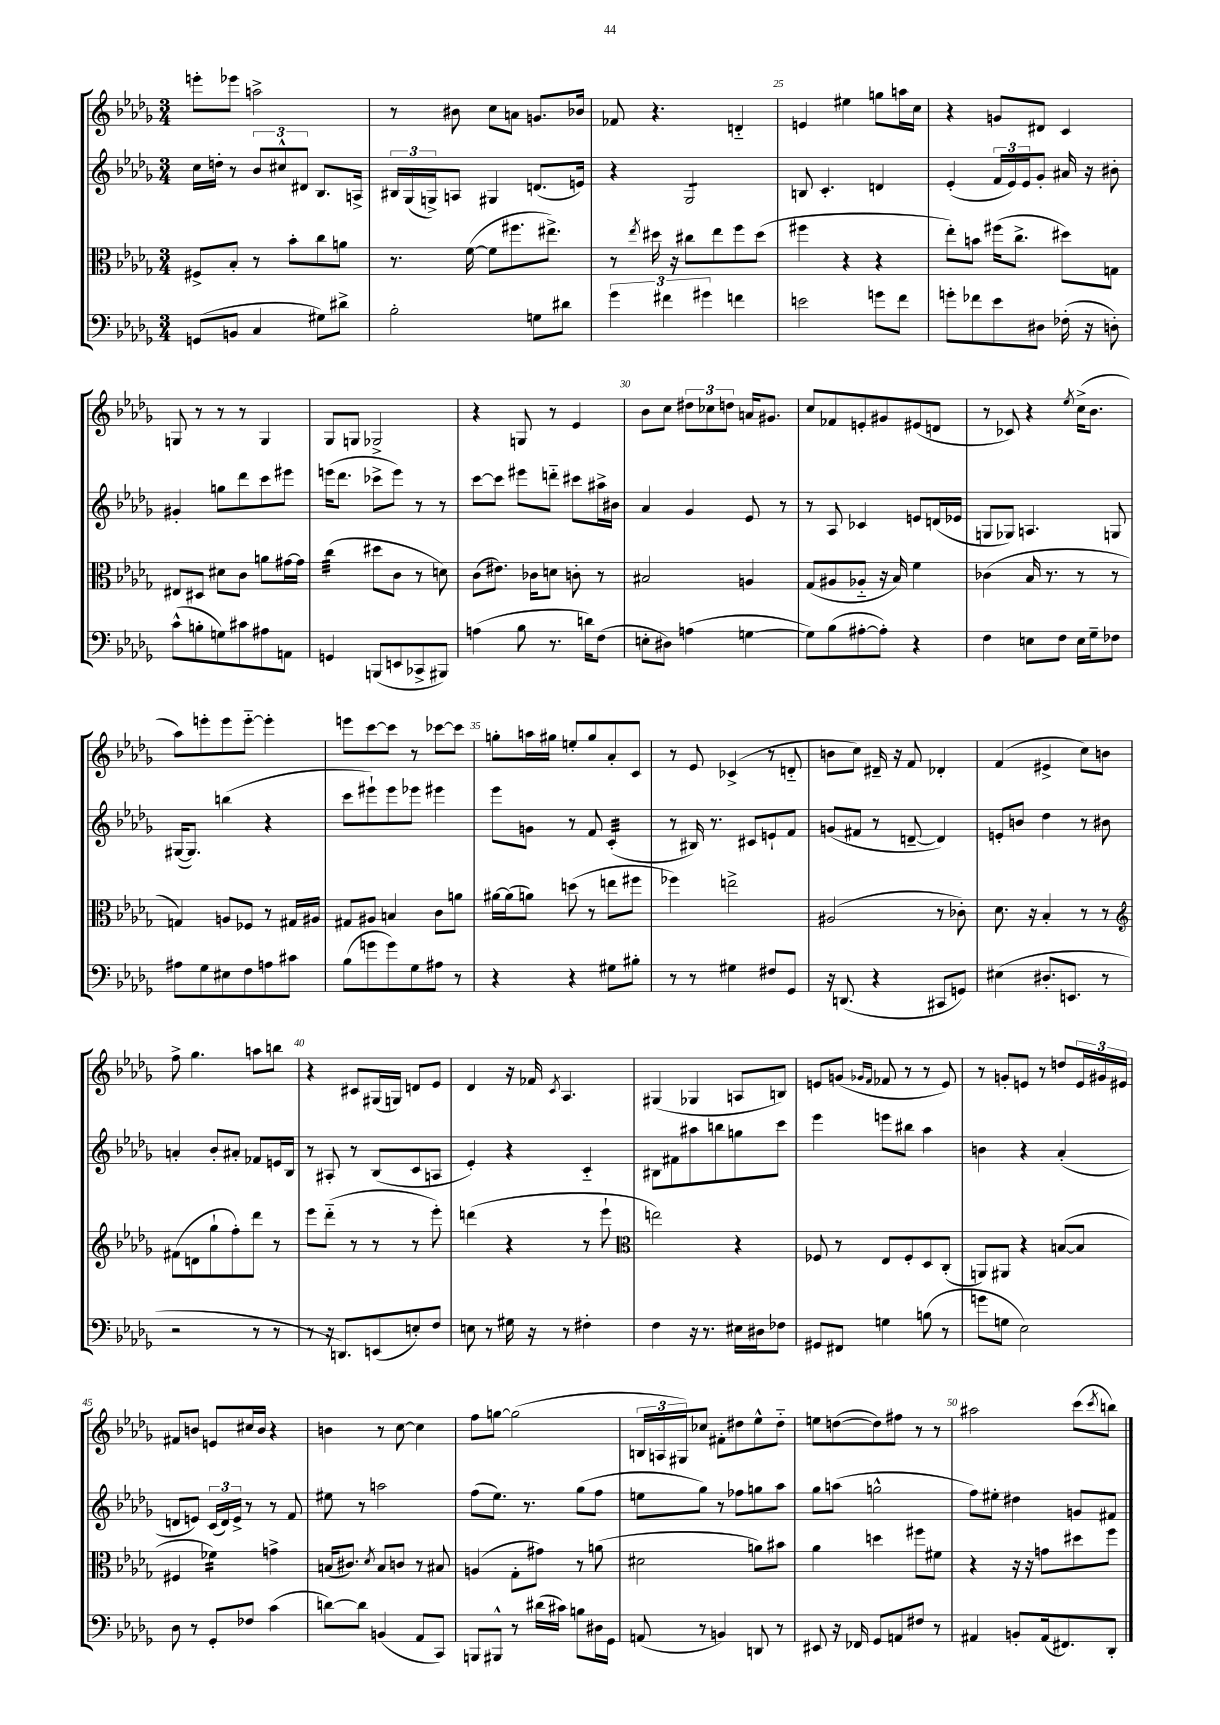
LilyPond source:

<<
\new StaffGroup <<
\new Staff = "s0" {
    \clef treble \key des \major \numericTimeSignature \time 3/4
    e'''8-. ees'''8 a''2-> |
    r8 bis'8 c''8 a'8 g'8. bes'16 |
    fes'8 r4. d'4-_ |
    e'4 eis''4 g''8 a''16 c''16 |
    r4 g'8 dis'8 c'4 |
    g8 r8 r8 r8 g4 |
    ges8 g8 ges2-> |
    r4 g8 r8 ees'4 |
    bes'8 c''8 \tuplet 3/2 { dis''8 ces''8 d''8 } a'16 gis'8. |
    c''8 fes'8 e'8-. gis'8 eis'8( d'8 |
    r8 ces'8) r4 \acciaccatura { ees''8 } c''16->( bes'8. |
    aes''8) e'''8-. e'''8 e'''8~-_ e'''4-. |
    e'''8 c'''8~ c'''8 r8 ces'''8~ ces'''8 |
    g''8-. a''16 gis''16 e''8-. gis''8 aes'8-. c'8 |
    r8 ees'8 ces'4->( r8 d'8-_ |
    b'8 c''8) dis'16-- r16 f'8 des'4-. |
    f'4( eis'4-> c''8) b'8 |
    f''8-> ges''4. a''8 b''8 |
    r4 cis'8 gis16( g16) d'8 ees'8 |
    des'4 r16 fes'16 \acciaccatura { c'8 } aes4. |
    gis4( ges4 a8 b8) |
    e'8 g'8( \grace { ges'16 f'16 } fes'8 r8 r8 e'8) |
    r8 g'8-. e'8 r8 d''8 \tuplet 3/2 { e'16 gis'16 eis'16 } |
    fis'8 b'8 e'8 cis''16 b'16 r4 |
    b'4 r8 c''8~ c''4 |
    f''8 g''8~ g''2( |
    \tuplet 3/2 { b16 a16 gis16) } ces''8 fis'8-. dis''8 ees''8-^ dis''8-_ |
    e''8 d''8~( d''8) fis''8 r8 r8 |
    ais''2 c'''8( \acciaccatura { c'''8 } b''8) \bar "|." |
}
\new Staff = "s1" {
    \clef treble \key des \major \numericTimeSignature \time 3/4
    c''16 d''16-. r8 \tuplet 3/2 { bes'8 cis''8-^ dis'8 } bes8. a16-> |
    \tuplet 3/2 { bis16 ges16( g16->) } a8 gis4 d'8.( e'16) |
    r4 ges2:8 |
    b8 c'4.-. d'4 |
    ees'4-.( \tuplet 3/2 { f'16 ees'16) ees'16 } ges'8-. ais'16 r16 bis'8-. |
    gis'4-. g''8 des'''8 c'''8 eis'''8 |
    e'''16( des'''8. ces'''8-> e'''8) r8 r8 |
    c'''8~ c'''8 eis'''8 d'''8-_ cis'''8 ais''16-> bis'16 |
    aes'4 ges'4 ees'8 r8 |
    r8 aes8 ces'4 e'8 d'16( ees'16 |
    g8 ges8) a4. g8 |
    gis16~( gis8.) b''4( r4 |
    c'''8 eis'''8-!) eis'''8 ees'''8 eis'''4 |
    ees'''8 g'8 r8 f'8 c'4:32-.( |
    r8 bis16) r8. cis'8 e'8-! f'8 |
    g'8( fis'8 r8 d'8~-- d'4) |
    e'8-. b'8 des''4 r8 bis'8 |
    a'4-. bes'8-. ais'8-. fes'8 e'16 bes16 |
    r8 ais8-. r8 bes8( c'8 a8 |
    ees'4-.) r4 c'4-_ |
    bis8 fis'8 ais''8 b''8 g''8 c'''8 |
    ees'''4 e'''8 bis''8 aes''4 |
    b'4 r4 aes'4-.( |
    d'8 e'8) \tuplet 3/2 { c'16( d'16) e'16-> } r8 r8 f'8 |
    eis''8 r8 a''2 |
    f''8( ees''8.) r8. ges''8( f''8 |
    e''8 ges''8) r8 fes''8 g''8 aes''8 |
    ges''8 a''8( g''2-^ |
    f''8) eis''8-. dis''4 g'8 fis'8 \bar "|." |
}
\new Staff = "s2" {
    \clef alto \key des \major \numericTimeSignature \time 3/4
    fis8-> bes8-. r8 bes'8-. c''8 a'8 |
    r8. f'16~( f'8 fis''8. eis''8.->) |
    r8 \acciaccatura { ees''8 } dis''16 r16 cis''8 ees''8 f''8 dis''8( |
    fis''4 r4 r4 |
    ees''8-.) b'8 fis''16( c''8.-> dis''8) g8 |
    eis8 dis8 dis'8 c'8 a'8 gis'16~ gis'16 |
    c''4:32( dis''8 c'8 r8 d'8) |
    c'8( eis'8.) ces'16 d'8 c'8-. r8 |
    bis2 a4 |
    ges8( ais8 aes8-_ r16 bes16) f'4 |
    ces'4( bes16 r8. r8 r8 |
    g4) a8 fes8 r8 gis16 ais16 |
    gis8 ais8 b4 c'8 a'8 |
    ais'16~ ais'16( a'8) d''8( r8 e''8 fis''8 |
    fes''4) e''2-> |
    ais2( r8 ces'8-.) |
    des'8. r16 bes4-. r8 r8 |
    \clef treble fis'8( d'8 ges''8-! f''8-.) des'''8 r8 |
    ees'''8 des'''8-_( r8 r8 r8 ees'''8-.) |
    d'''4( r4 r8 ees'''8-! |
    \clef alto e''2) r4 |
    fes8 r8 ees8 fes8-. des8 c8-.( |
    a,8) ais,8 r4 b8~( b8 |
    fis4 fes'4:16) g'4-> |
    b16( cis'8.) \acciaccatura { des'8 } b8 c'8 r8 bis8 |
    a4( ges8-. gis'8) r8 a'8( |
    dis'2 a'8) bis'8 |
    aes'4 d''4 fis''8 fis'8 |
    r4 r16 r16 g'8 dis''8 f''8 \bar "|." |
}
\new Staff = "s3" {
    \clef bass \key des \major \numericTimeSignature \time 3/4
    g,8( b,8 c4 gis8) dis'8-> |
    bes2-. g8 dis'8 |
    \tuplet 3/2 { ges'4 fis'4 gis'4 } f'4 |
    e'2 g'8 f'8 |
    g'8-. fes'8 ees'8 dis8 fes16-.( r16 d8-.) |
    c'8-^( b8-. g8) cis'8 ais8 a,8 |
    g,4 b,,8( e,8 ces,8-> bis,,8) |
    a4( bes8 r8. d'16) f8( |
    e8-. dis8) a4( g4~ |
    g8) bes8( ais8~-. ais8-.) r4 |
    f4 e8 f8 e16 ges16-- fes8 |
    ais8 ges8 eis8 f8 a8 cis'8 |
    bes8( g'8 g'8) ges8 ais8 r8 |
    r4 r4 gis8 bis8-. |
    r8 r8 gis4 fis8 ges,8 |
    r16 d,8.( r4 cis,8 g,8) |
    eis4( dis8.-. e,8. r8 |
    r2 r8 r8 |
    r8 r16 d,8.) e,8( e8-.) f8 |
    e8 r8 gis16 r16 r8 fis4-. |
    f4 r16 r8. eis16 dis16 fes8 |
    gis,8 fis,8 g4 b8( r8 |
    g'8 g8 ees2) |
    des8 r8 ges,8-. fes8 c'4( |
    d'8~) d'8 b,4( aes,8 c,8) |
    b,,8 bis,,8-^ r8 dis'16( cis'16) b8 dis16 ges,16 |
    a,8( r8 b,4) d,8 r8 |
    eis,8 r16 fes,16 ges,8 a,8 fis8 r8 |
    ais,4 b,8-. ais,16( fis,8.) des,8-. \bar "|." |
}
>>
>>
\layout { \context { \Score currentBarNumber = #22 \override BarNumber.break-visibility = ##(#f #t #t) barNumberVisibility = #(every-nth-bar-number-visible 5) } }
